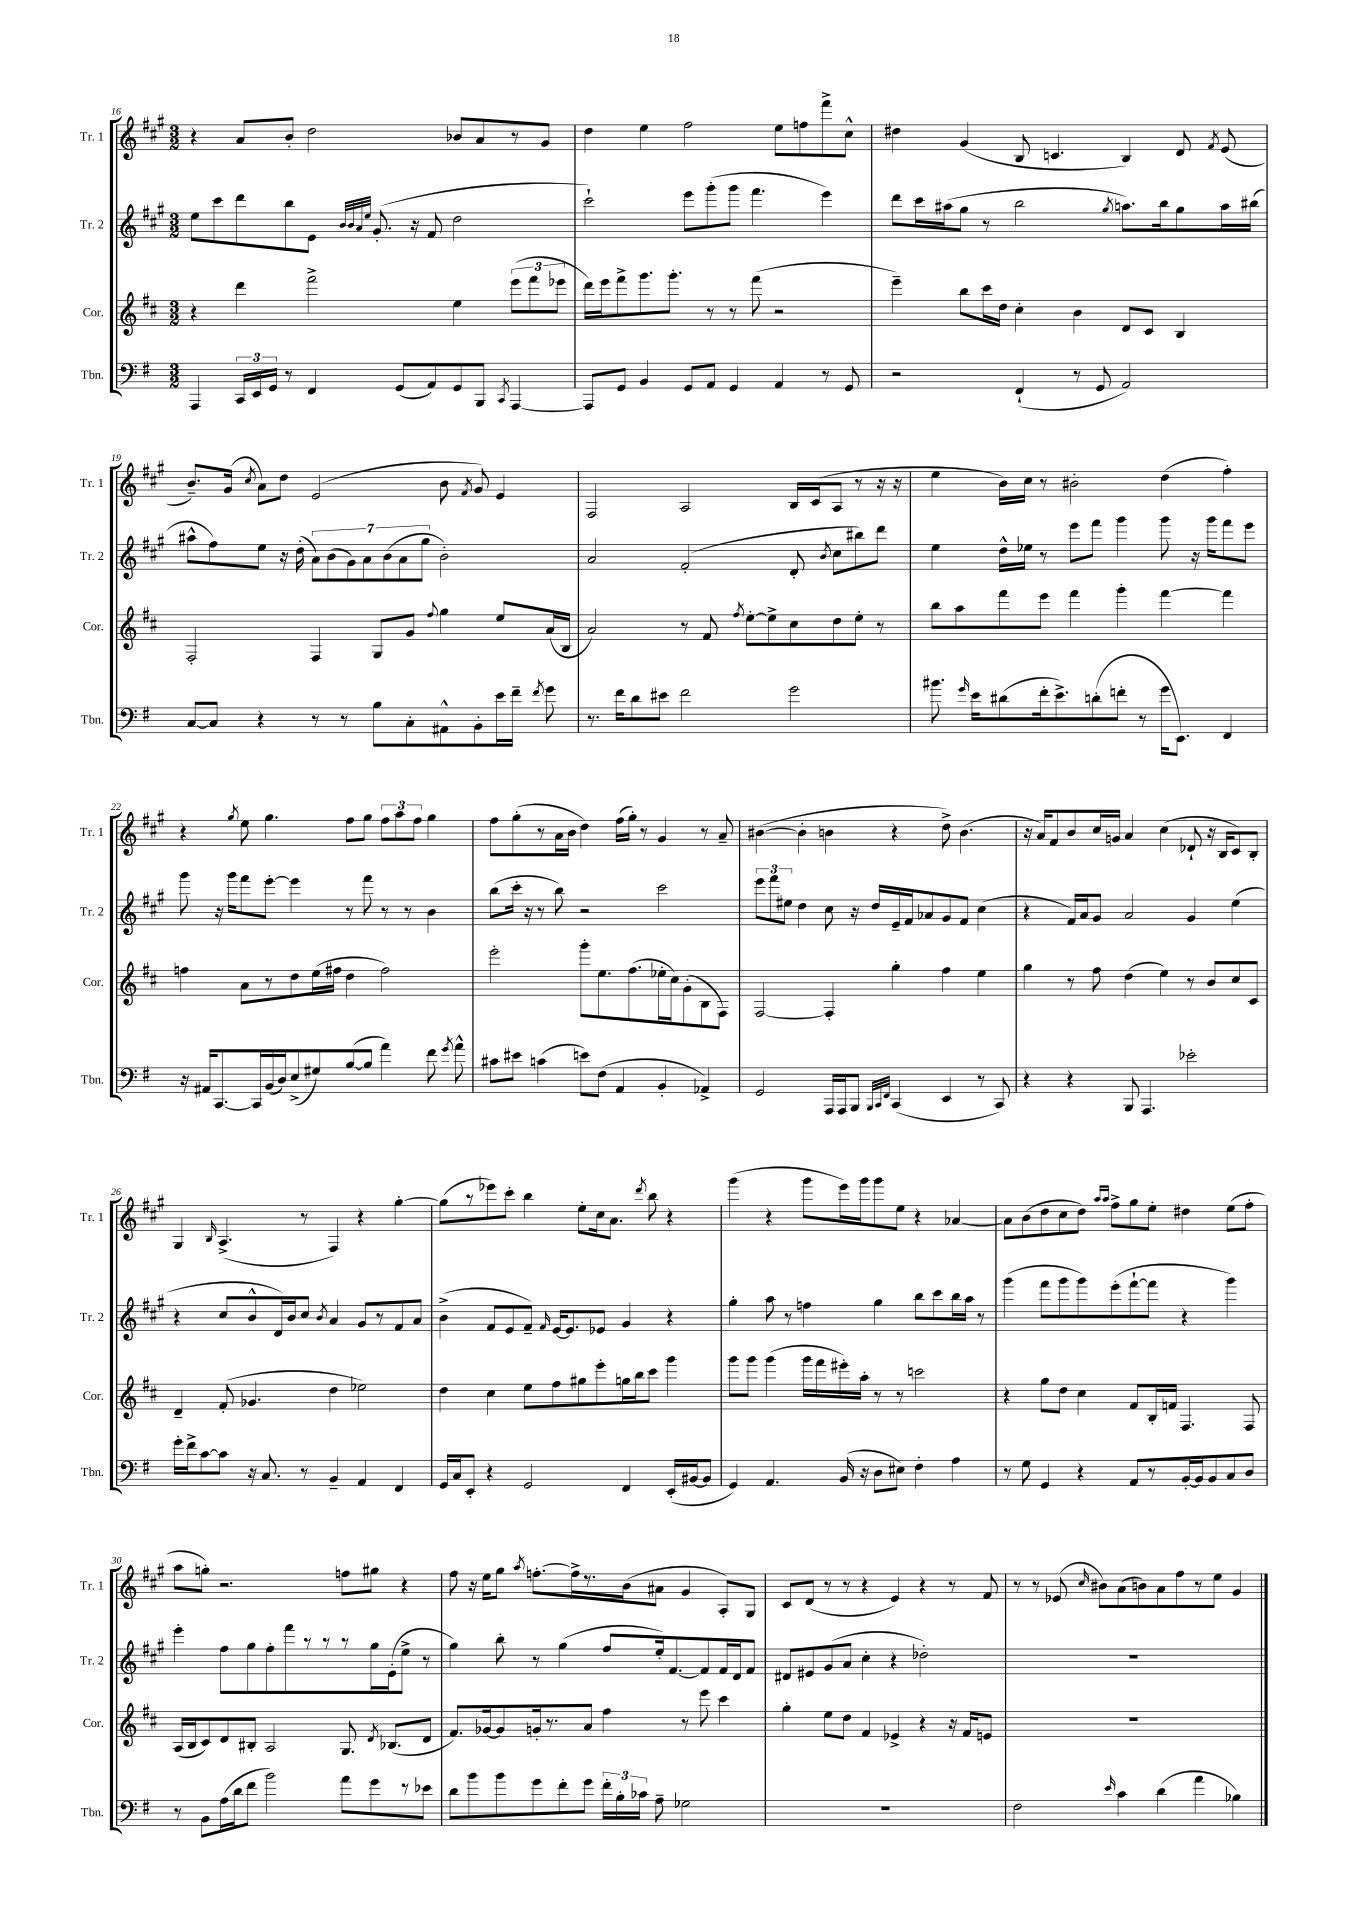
<<
\new StaffGroup <<
\new Staff = "s0" \with { instrumentName = "Tr. 1" shortInstrumentName = "Tr. 1" } {
    \clef treble \key a \major \numericTimeSignature \time 3/2
    \autoBeamOff r4 a'8[ b'8]-. d''2 bes'8[ a'8 r8 gis'8] |
    d''4 e''4 fis''2 e''8[ f''8 fis'''8-> cis''8]-^ |
    dis''4 gis'4( b8 c'4. b4) d'8 \acciaccatura { fis'8 } e'8( |
    b'8.[--) gis'16]( \acciaccatura { cis''8 } a'8[) d''8] e'2( b'8 \acciaccatura { fis'8 } gis'8) e'4 |
    fis2 a2 b16[ cis'16( a8] r8 r16 r16 |
    e''4 b'16[) cis''16] r8 bis'2-. d''4( fis''4-.) |
    r4 \acciaccatura { gis''8 } e''8 gis''4. fis''8[ gis''8] \tuplet 3/2 { fis''8[ a''8 fis''8] } gis''4 |
    fis''8[ gis''8-.( r8 a'16 b'16] d''4) fis''16[( gis''16]-.) r8 gis'4 r8 a'8-- |
    bis'4~( bis'4-. b'4 r4 d''8->) b'4.( |
    r16 a'16[) fis'8 b'8 cis''16 g'16] a'4 cis''4( des'8-! r16 b16[ cis'8) b8]-. |
    gis4 \grace { b16 } a4.->( r8 fis4) r4 gis''4~-. |
    gis''8[( r8 ees'''8) cis'''8]-. b''4 e''8[-. cis''16 a'8.] \acciaccatura { d'''8 } b''8 r4 |
    gis'''4( r4 gis'''8[ e'''16) gis'''16 gis'''8 e''8] r4 aes'4~ |
    aes'8[ b'8( d''8 cis''8 d''8]) \grace { a''16[ a''16] } fis''8[-> gis''8 e''8]-. dis''4 e''8[( fis''8]-. |
    a''8[ g''8]-.) r2. f''8[ gis''8] r4 |
    fis''8 r16 e''16[ gis''8] \acciaccatura { a''8 } f''8.[~-. f''16-> r8. b'16( ais'8] gis'4 a8[-.) gis8] |
    cis'8[ d'8]( r8 r8 r4 e'4) r4 r8 fis'8 |
    r8 r8 ees'8( \grace { cis''16 } bis'8[) a'8( b'8) a'8 fis''8 r8 e''8] gis'4 \bar "|." |
}
\new Staff = "s1" \with { instrumentName = "Tr. 2" shortInstrumentName = "Tr. 2" } {
    \clef treble \key a \major \numericTimeSignature \time 3/2
    \autoBeamOff e''8[ cis'''8 d'''8 b''8 e'8] \grace { b'32[ b'32 a'32 e''32] } gis'8.-.( r16 fis'8 d''2 |
    cis'''2-!) e'''8[ gis'''8-.( gis'''8] fis'''4. e'''4) |
    d'''8[ cis'''16 ais''16( gis''8] r8 b''2 \acciaccatura { gis''8 } a''8.[) b''16 gis''8 a''16 bis''16]( |
    ais''8[-^ fis''8) e''8] r16 d''16-.( \tuplet 7/4 { a'8[) b'8( gis'8) a'8 b'8( a'8 gis''8] } b'2-.) |
    a'2 fis'2-.( d'8-. \acciaccatura { b'8 } cis''8[ bis''8) d'''8] |
    e''4 d''16[-^ ees''16] r8 e'''8[ fis'''8] gis'''4 gis'''8 r16 gis'''16[ fis'''8 e'''8] |
    gis'''8 r16 gis'''16[ fis'''8 e'''8]~-. e'''4 r8 fis'''8 r8 r8 b'4 |
    b''8[( cis'''16]-. r16 r8 b''8) r2 cis'''2 |
    \tuplet 3/2 { e'''8[ fis'''8 eis''8] } d''4 cis''8 r16 d''16[ e'16-- fis'16 aes'8 gis'8 fis'8] cis''4( |
    r4 fis'16[) a'16 gis'8] a'2 gis'4 e''4( |
    r4 cis''8[ b'8-^ d'16) b'16 cis''8] \acciaccatura { b'8 } a'4 gis'8[ r8 fis'8 a'8] |
    b'4->( fis'8[ e'8 fis'8]--) \grace { fis'16 } e'16[~ e'8. ees'8] gis'4 r4 |
    gis''4-. a''8 r8 f''4 gis''4 b''8[ cis'''8 b''16 a''16] r8 |
    gis'''4( fis'''8[ gis'''8 gis'''8) e'''8-.( fis'''8~-! fis'''8] r4 gis'''4) |
    e'''4-. fis''8[ gis''8 fis''8-. fis'''8 r8 r8 r8 gis''16 e'16-.( e''8]-> r8 |
    gis''4) b''8-. r8 gis''4( fis''8[ e''16-.) fis'8.~ fis'8 fis'16 d'16 fis'8] |
    dis'8[ eis'8 gis'8( a'8] cis''4-. r4 des''2-.) |
    R1. \bar "|." |
}
\new Staff = "s2" \with { instrumentName = "Cor." shortInstrumentName = "Cor." } {
    \clef treble \key d \major \numericTimeSignature \time 3/2
    \autoBeamOff r4 d'''4 fis'''2-> e''4 \tuplet 3/2 { e'''8[( fis'''8 ees'''8] } |
    d'''16[) e'''16 fis'''8-> g'''8. g'''8.]-. r8 r8 fis'''8( r2 |
    e'''4--) b''8[ cis'''16 d''16] cis''4-. b'4 d'8[ cis'8] b4 |
    fis2-. fis4 g8[ g'8] \appoggiatura { fis''8 } g''4 e''8[ a'16( b16] |
    a'2) r8 fis'8 \acciaccatura { fis''8 } e''8[~-. e''8-> cis''8 d''8 e''8]-. r8 |
    b''8[ a''8 fis'''8 e'''8] fis'''4 g'''4-. fis'''4~ fis'''4 |
    f''4 a'8[ r8 d''8 e''16( fis''16] d''4 fis''2) |
    e'''2-. g'''8[-. e''8. fis''8.( ees''16-. cis''16) g'8-.( b8 fis8]) |
    fis2~ fis4-. g''4-. fis''4 e''4 |
    g''4 r8 fis''8 d''4( e''4) r8 b'8[ cis''8 cis'8] |
    d'4-- fis'8-.( ges'4. d''4 ees''2) |
    d''4 cis''4 e''8[ fis''8 gis''8 e'''8-. g''16 b''16 cis'''8] g'''4 |
    g'''8[ g'''8] g'''4( g'''16[ fis'''16 eis'''16-.) a''16]-. r8 r8 c'''2 |
    r4 g''8[ d''8] cis''4 fis'8[ b16-. f'16] fis4. fis8 |
    a16[( b16 cis'8) d'8 bis8]-. a2 g8. \acciaccatura { d'8 } bes8.[( d'8] |
    fis'8.[) ges'16~ ges'8 g'16-. r8. a'8] fis''4 r8 e'''8 cis'''4 |
    g''4-. e''8[ d''8] fis'4 ees'4-> r4 r16 fis'16[ e'8] |
    R1. \bar "|." |
}
\new Staff = "s3" \with { instrumentName = "Tbn." shortInstrumentName = "Tbn." } {
    \clef bass \key g \major \numericTimeSignature \time 3/2
    \autoBeamOff a,,4 \tuplet 3/2 { c,16[ e,16 g,16] } r8 fis,4 g,8[( a,8) g,8 b,,8] \acciaccatura { c,8 } a,,4~ |
    a,,8[ g,8] b,4 g,8[ a,8] g,4 a,4 r8 g,8 |
    r2 fis,4-!( r8 g,8 a,2) |
    c8[~ c8] r4 r8 r8 b8[ c8-. ais,8-^ b,8-. e'16 fis'16]-- \acciaccatura { fis'8 } g'8 |
    r8. fis'16[ d'8 eis'8] fis'2 g'2 |
    bis'8. \grace { g'16 } e'16[ dis'8( fis'16-. e'8.->) d'8-.( f'8]-. r8 g'16[ e,8.]) fis,4 |
    r16 ais,16[ c,8.~ c,16 b,16( d16) e8->( gis8) b8~( b8] a'4) fis'8 \acciaccatura { g'8 } a'8-^ |
    cis'8[ eis'8] c'4( e'8[) fis8]( a,4 b,4-. aes,4->) |
    g,2 a,,16[ a,,16 b,,8] \grace { b,,32[ c,32 fis,32] } c,4( e,4 r8 c,8) |
    r4 r4 b,,8 a,,4. ees'2-. |
    g'16[-. fis'16-> c'8~ c'8] r16 c8. r8 b,4-- a,4 fis,4 |
    g,16[ c16 e,8]-. r4 g,2 fis,4 e,16[-.( bis,16~ bis,8] |
    g,4) a,4. b,16( r16 d8[ eis8]) fis4-. a4 |
    r8 g8 g,4 r4 a,8[ r8 b,16~-. b,16 b,8 c8 d8] |
    r8 b,8[ a16( d'16 fis'8] b'2) a'8[ g'8 r8 ees'8] |
    d'8[ b'8 b'8 g'8 fis'8-. g'8] \tuplet 3/2 { fis'16[-. b16-. ces'16] } a8-- ges2 |
    R1. |
    fis2 \grace { e'16 } c'4 d'4( a'4 bes4) \bar "|." |
}
>>
>>
\layout { \context { \Score currentBarNumber = #16 } }
